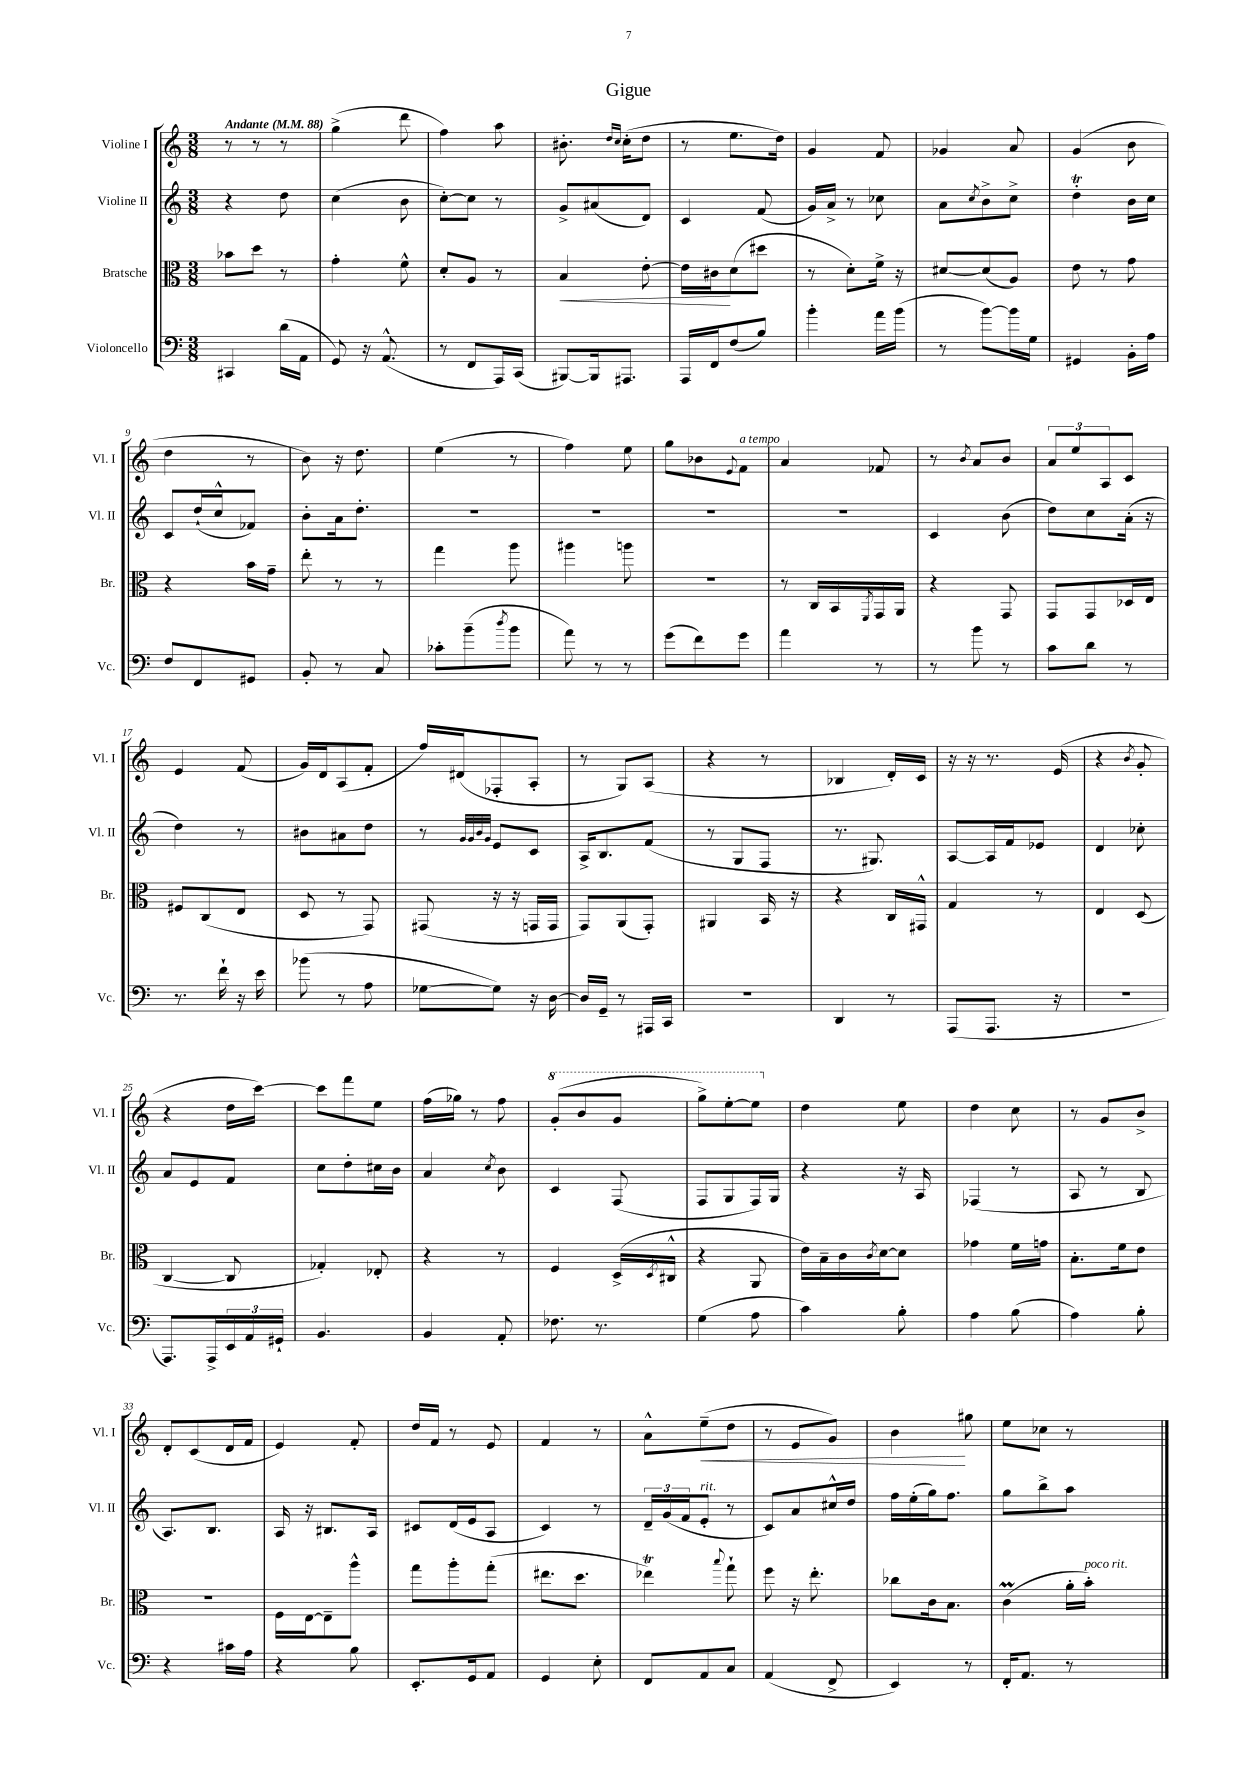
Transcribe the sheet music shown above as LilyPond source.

\header { title = "Gigue" }
<<
\new StaffGroup <<
\new Staff = "s0" \with { instrumentName = "Violine I" shortInstrumentName = "Vl. I" } {
    \clef treble \key c \major \numericTimeSignature \time 3/8 \tempo "Andante" 4 = 88
    r8 r8 r8 |
    g''4->( d'''8 |
    f''4) a''8 |
    bis'8.-. \grace { d''16 c''16 } c''16-.( d''8 |
    r8 e''8. d''16) |
    g'4 f'8 |
    ges'4 a'8 |
    g'4( b'8 |
    d''4 r8 |
    b'8) r16 d''8. |
    e''4( r8 |
    f''4) e''8 |
    g''8 bes'8 \appoggiatura { e'8 } f'8^\markup { \italic "a tempo" } |
    a'4 fes'8 |
    r8 \acciaccatura { b'8 } a'8 b'8 |
    \tuplet 3/2 { a'8 e''8 a8 } c'8 |
    e'4 f'8( |
    g'16) d'16 a8( f'8-. |
    f''16) dis'16( fes8-. a8-. |
    r8 g8) a8( |
    r4 r8 |
    bes4 d'16-.) c'16 |
    r16 r16 r8. e'16( |
    r4 \acciaccatura { b'8 } g'8-. |
    r4 d''16 c'''16~) |
    c'''8 f'''8 e''8 |
    f''16( ges''16) r8 f''8 |
    \ottava #1 g''8-.( b''8 g''8 |
    g'''8->) e'''8~-. e'''8 \ottava #0 |
    d''4 e''8 |
    d''4 c''8 |
    r8 g'8 b'8-> |
    d'8-. c'8( d'16 f'16 |
    e'4) f'8-. |
    d''16 f'16 r8 e'8 |
    f'4 r8 |
    a'8-^ e''8--\<( d''8 |
    r8 e'8 g'8) |
    b'4\! gis''8 |
    e''8 ces''8 r8 \bar "|." |
}
\new Staff = "s1" \with { instrumentName = "Violine II" shortInstrumentName = "Vl. II" } {
    \clef treble \key c \major \numericTimeSignature \time 3/8
    r4 d''8 |
    c''4( b'8 |
    c''8~-.) c''8 r8 |
    g'8-> ais'8( d'8) |
    c'4 f'8( |
    g'16) a'16-> r8 ces''8 |
    a'8 \acciaccatura { c''8 } b'8-> c''8-> |
    d''4-.\trill b'16 c''16 |
    c'8 d''16-!( c''16-^ fes'8) |
    b'8-. a'16 d''8.-. |
    R4. |
    R4. |
    R4. |
    R4. |
    c'4 b'8( |
    d''8) c''8 a'16-.( r16 |
    d''4) r8 |
    bis'8 ais'8 d''8 |
    r8 \grace { g'32 g'32 b'32 g'32 } e'8 c'8 |
    a16-> b8. f'8( |
    r8 g8 f8 |
    r8. gis8.) |
    a8~ a16 f'16 ees'8 |
    d'4 ces''8-. |
    a'8 e'8 f'8 |
    c''8 d''8-. cis''16 b'16 |
    a'4 \acciaccatura { c''8 } b'8 |
    c'4 f8( |
    f8 g8 f16) g16 |
    r4 r16 a16 |
    fes4( r8 |
    a8 r8 b8 |
    a8.) b8. |
    a16 r16 bis8. a16 |
    cis'8 d'16( e'16 a8 |
    c'4) r8 |
    \tuplet 3/2 { d'16-- g'16( f'16 } e'8-.^\markup { \italic "rit." } r8 |
    c'8) a'8 cis''16-^ d''16 |
    f''16 e''16-.( g''16) f''8. |
    g''8 b''8-> a''8 \bar "|." |
}
\new Staff = "s2" \with { instrumentName = "Bratsche" shortInstrumentName = "Br." } {
    \clef alto \key c \major \numericTimeSignature \time 3/8
    bes'8 d''8 r8 |
    g'4-. f'8-^ |
    d'8-. a8 r8 |
    b4\< e'8~-. |
    e'16 cis'16\! d'8( dis''8 |
    r8 d'8-.) f'16-> r16 |
    dis'8~ dis'8( a8) |
    e'8 r8 g'8 |
    r4 b'16 g'16-- |
    e''8-. r8 r8 |
    g''4 a''8 |
    ais''4 a''8 |
    R4. |
    r8 c16 b,16 \acciaccatura { f,8 } g,16 a,16 |
    r4 g,8 |
    g,8 g,8 des16 e16 |
    fis8 c8( e8 |
    d8 r8 g,8) |
    gis,8( r16 r16 g,16 g,16 |
    g,8) a,8( g,8-.) |
    ais,4 b,16 r16 |
    r4 c16 gis,16-^ |
    g4 r8 |
    e4 d8( |
    c4~ c8 |
    ges4-.) ees8-. |
    r4 r8 |
    f4 d16->( \acciaccatura { d8 } cis16-^ |
    r4 a,8 |
    e'16) b16-- c'16 \acciaccatura { c'8 } d'16~ d'8 |
    ges'4 f'16 g'16 |
    b8.-. f'16 e'8 |
    r4. |
    f16 e16~ e8-- a''8-^ |
    g''8 a''8-. g''8-.( |
    eis''8. d''8. |
    ees''4\trill) \appoggiatura { b''8 } g''8-! |
    f''8 r16 e''8.-. |
    ces''8 c'16 b8. |
    c'4\prall( a'16-. b'16-.^\markup { \italic "poco rit." }) \bar "|." |
}
\new Staff = "s3" \with { instrumentName = "Violoncello" shortInstrumentName = "Vc." } {
    \clef bass \key c \major \numericTimeSignature \time 3/8
    cis,4 d'16( a,16 |
    g,8) r16 a,8.-^( |
    r8 f,8 a,,16) c,16( |
    bis,,8~) bis,,16 ais,,8. |
    a,,16 f,16 f8( b8) |
    b'4-. a'16 b'16( |
    r8 b'8~) b'16 g16 |
    gis,4 b,16-. a16 |
    f8 f,8 gis,8 |
    b,8-. r8 c8 |
    ces'8-. b'8--( \acciaccatura { d''8 } b'8 |
    a'8) r8 r8 |
    g'8( f'8) g'8 |
    a'4 r8 |
    r8 b'8 r8 |
    c'8 d'8 r8 |
    r8. f'16-! r16 e'16 |
    bes'8( r8 a8 |
    ges8~ ges8) r16 d16~ |
    d16 g,16-- r8 ais,,16 c,16 |
    R4. |
    d,4 r8 |
    a,,8( a,,8. r16 |
    R4. |
    a,,8.) a,,16-> \tuplet 3/2 { e,16 a,16 gis,16-! } |
    b,4. |
    b,4 a,8-. |
    fes8. r8. |
    g4( a8 |
    c'4) b8-. |
    a4 b8( |
    a4) b8-. |
    r4 cis'16 a16 |
    r4 b8 |
    e,8.-. g,16 a,8 |
    g,4 e8-. |
    f,8 a,8 c8 |
    a,4( f,8-> |
    e,4) r8 |
    f,16-. a,8. r8 \bar "|." |
}
>>
>>
